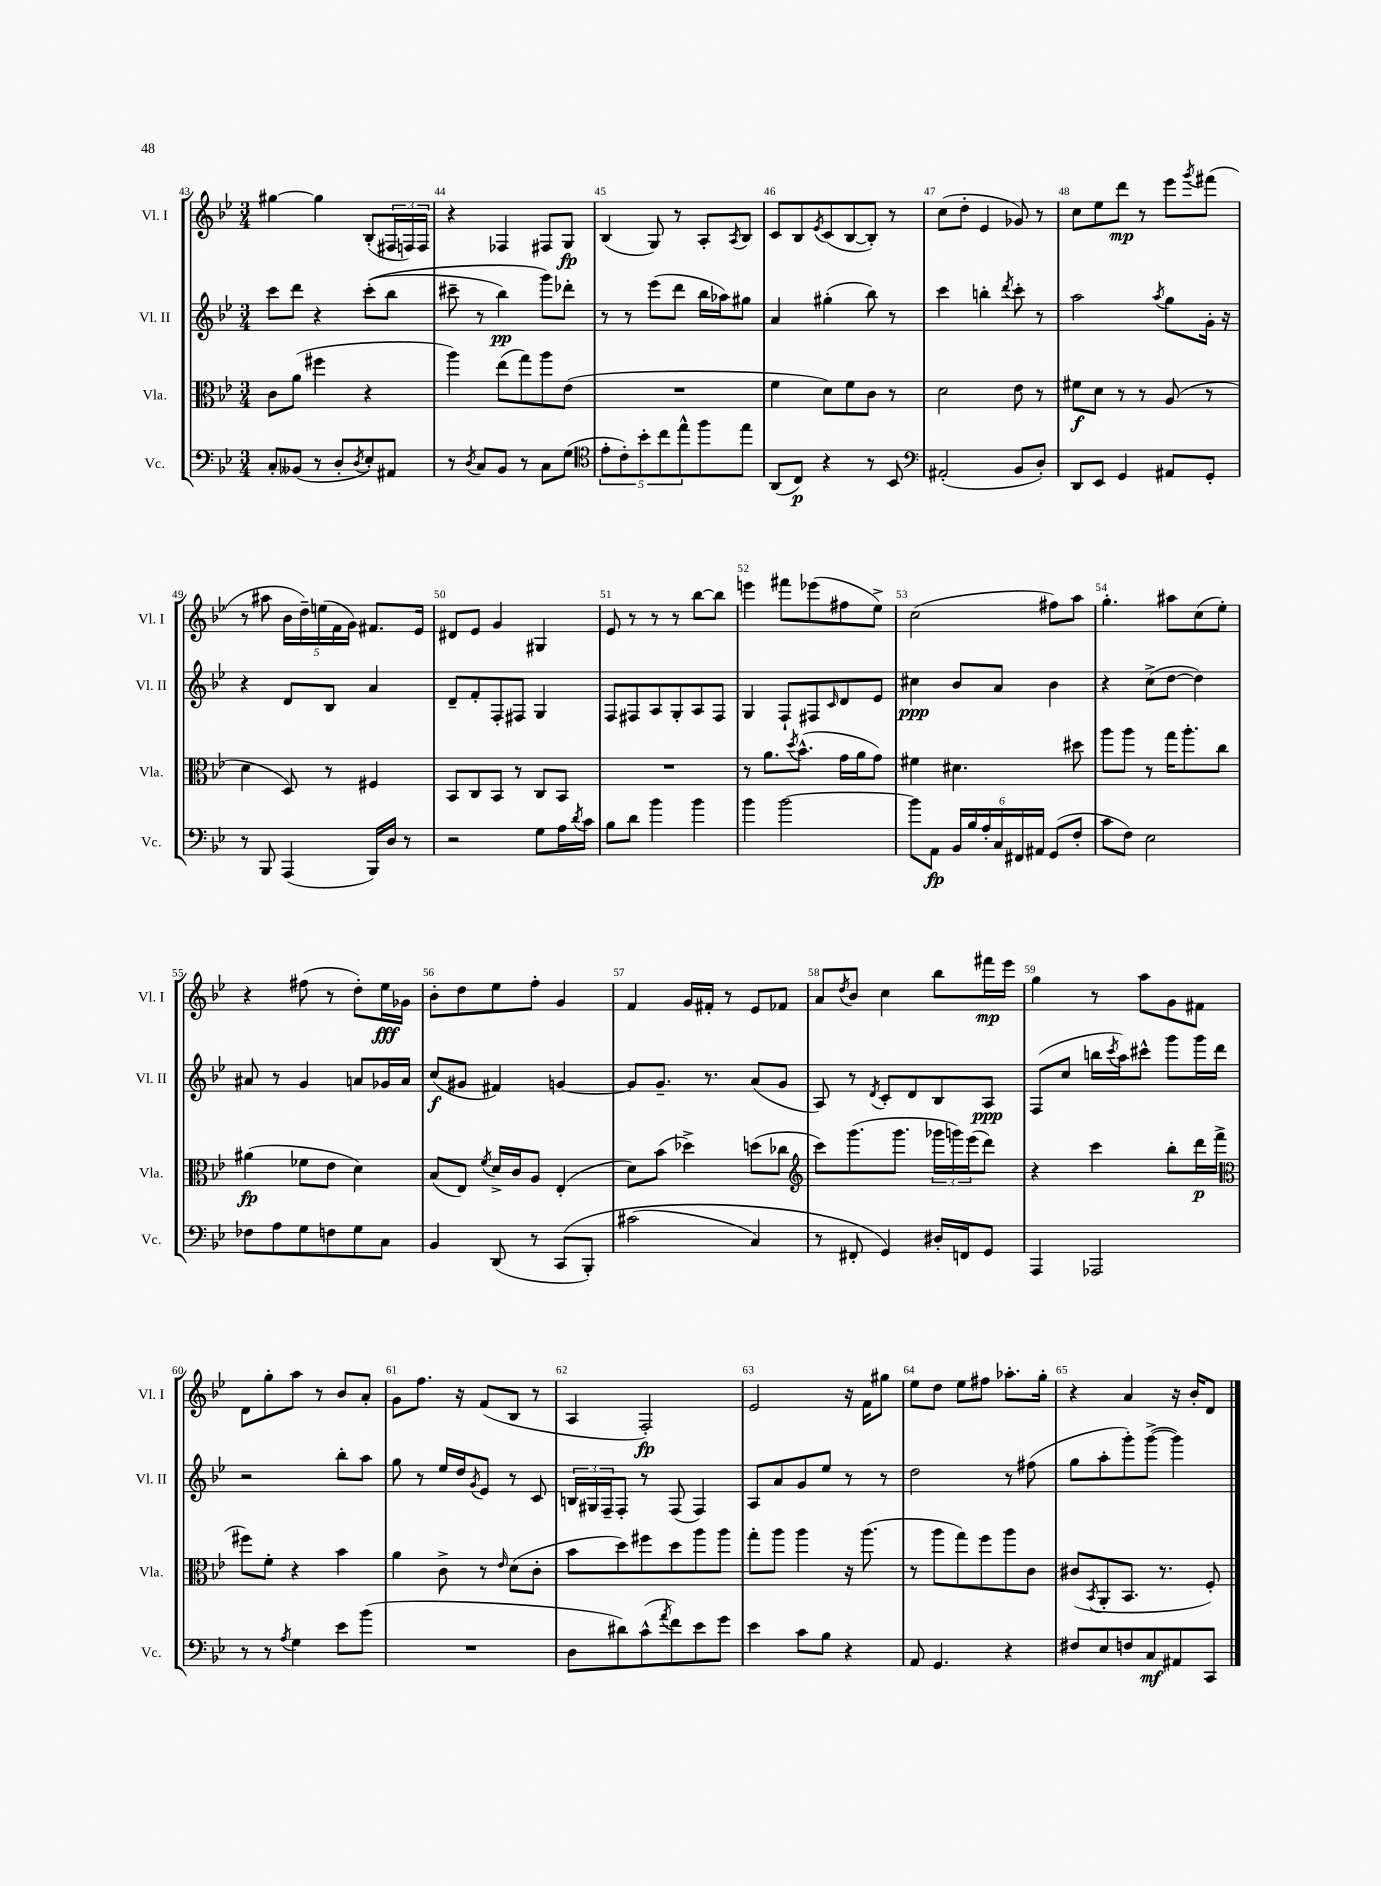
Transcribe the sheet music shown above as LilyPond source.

<<
\new StaffGroup <<
\new Staff = "s0" \with { instrumentName = "Vl. I" shortInstrumentName = "Vl. I" } {
    \clef treble \key bes \major \numericTimeSignature \time 3/4
    gis''4~ gis''4 bes8-.( \tuplet 3/2 { fis16 f16) f16 } |
    r4 fes4 fis8 g8\fp |
    bes4( g8) r8 a8-. \acciaccatura { a8 } bes8 |
    c'8 bes8 \acciaccatura { ees'8 } c'8( bes8~ bes8-.) r8 |
    c''8( d''8-. ees'4 ges'8) r8 |
    c''8 ees''8 d'''8\mp r8 ees'''8 \acciaccatura { g'''8 } fis'''8( |
    r8 ais''8 \tuplet 5/4 { bes'16 d''16--) e''16( f'16 g'16) } fis'8. ees'16 |
    dis'8 ees'8 g'4 gis4 |
    ees'8 r8 r8 r8 bes''8~ bes''8 |
    e'''4 fis'''8 ees'''8( fis''8 ees''8->) |
    c''2( fis''8) a''8 |
    g''4.-. ais''8 c''8( ees''8-.) |
    r4 fis''8( r8 d''8-.) ees''16\fff ges'16 |
    bes'8-. d''8 ees''8 f''8-. g'4 |
    f'4 g'16 fis'16-. r8 ees'8 fes'8 |
    a'8 \acciaccatura { d''8 } bes'8 c''4 bes''8 fis'''16\mp ees'''16 |
    g''4 r8 a''8 g'8 fis'8 |
    d'8 g''8-. a''8 r8 bes'8 a'8-. |
    g'8 f''8. r16 f'8( bes8 r8 |
    a4 f2-.\fp) |
    ees'2 r16 f'16 gis''8 |
    ees''8 d''8 ees''8 fis''8 aes''8.-. g''16-. |
    r4 a'4 r16 bes'16-. d'8 \bar "|." |
}
\new Staff = "s1" \with { instrumentName = "Vl. II" shortInstrumentName = "Vl. II" } {
    \clef treble \key bes \major \numericTimeSignature \time 3/4
    c'''8 d'''8 r4 c'''8-.(\( bes''8 |
    cis'''8-- r8 bes''4\pp) g'''8\) des'''8-. |
    r8 r8 ees'''8( d'''8 bes''16 aes''16) gis''8 |
    a'4 gis''4-.( bes''8) r8 |
    c'''4 b''4-. \acciaccatura { d'''8 } c'''8-. r8 |
    a''2 \acciaccatura { a''8 } g''8 g'16-. r16 |
    r4 d'8 bes8 a'4 |
    d'8-- f'8-. f8-. fis8 g4 |
    f8 fis8 a8 g8-. a8 fis8 |
    g4 f8-! fis8 \grace { c'16 } d'8 ees'8 |
    cis''4\ppp bes'8 a'8 bes'4 |
    r4 c''8->( d''8~ d''4) |
    ais'8 r8 g'4 a'8 ges'16 a'16 |
    c''8\f( gis'8 fis'4) g'4~ |
    g'8 g'8.-- r8. a'8( g'8 |
    a8) r8 \acciaccatura { d'8 } c'8-. d'8 bes8 a8\ppp |
    f8( c''8 b''16 \acciaccatura { c'''8 } a''16) cis'''8-^ g'''8 g'''16 d'''16 |
    r2 bes''8-. a''8 |
    g''8 r8 ees''16 d''16 \acciaccatura { g'8 } ees'8 r8 c'8 |
    \tuplet 3/2 { b16 gis16 f16-- } f8-. r8 f8( f4) |
    a8 a'8 g'8 ees''8 r8 r8 |
    d''2 r8 fis''8( |
    g''8 a''8-. g'''8-.) g'''8~->( g'''4) \bar "|." |
}
\new Staff = "s2" \with { instrumentName = "Vla." shortInstrumentName = "Vla." } {
    \clef alto \key bes \major \numericTimeSignature \time 3/4
    c'8 a'8( fis''4 r4 |
    a''4) ees''8( g''8) a''8 ees'8( |
    R2. |
    f'4 d'8) f'8 c'8 r8 |
    d'2 ees'8 r8 |
    fis'8\f d'8 r8 r8 a8( r8 |
    d'4 d8) r8 fis4 |
    bes,8 c8 bes,8 r8 c8 bes,8 |
    R2. |
    r8 a'8. \acciaccatura { d''8 } bes'8.-^( g'16 a'16 g'8) |
    fis'4 dis'4. dis''8 |
    a''8 a''8 r8 g''16 a''8.-. c''8 |
    ais'4\fp( fes'8 ees'8 d'4) |
    bes8( ees8) \acciaccatura { f'8 } d'16-> c'16 a8 ees4-.( |
    d'8) bes'8( des''4->) d''8( ces''8 |
    \clef treble c'''8) g'''8.( g'''8. \tuplet 3/2 { ges'''16 g'''16) ees'''16( } d'''8) |
    r4 c'''4 bes''8-. d'''16\p f'''16->( |
    \clef alto fis''8) f'8-. r4 bes'4 |
    a'4 c'8-> r8 \grace { ees'16 } d'8( c'8-. |
    bes'8 d''8) fis''8 d''8 a''8 a''8 |
    g''8-. a''8 a''4 r16 a''8.( |
    r8 a''8 g''8) f''8 a''8 c'8 |
    cis'8( \acciaccatura { bes,8 } a,8-. bes,8. r8. f8-.) \bar "|." |
}
\new Staff = "s3" \with { instrumentName = "Vc." shortInstrumentName = "Vc." } {
    \clef bass \key bes \major \numericTimeSignature \time 3/4
    c8-. beses,8( r8 d8-. \acciaccatura { d8 } ees8-.) ais,8 |
    r8 \acciaccatura { d8 } c8 bes,8 r8 c8 g8( |
    \clef tenor \tuplet 5/4 { ees'8-. c'8-.) bes'8-. c''8 ees''8-^ } f''8 ees''8 |
    a,8( c8\p) r4 r8 bes,8 |
    \clef bass ais,2-.( bes,8 d8-.) |
    d,8 ees,8 g,4 ais,8 g,8-. |
    r8 bes,,8 a,,4( bes,,16) d16 r8 |
    r2 g8 a16 \acciaccatura { d'8 } c'16 |
    bes8 d'8 bes'4 bes'4 |
    bes'4 bes'2~ |
    bes'8 a,8\fp \tuplet 6/4 { bes,16 bes16 a16-. c16 fis,16 ais,16 } g,8( f8-. |
    c'8 f8) ees2 |
    fes8 a8 g8 f8 g8 c8 |
    bes,4 d,8( r8 c,8\( bes,,8-.) |
    cis'2( c4) |
    r8 fis,8-. g,4\) dis16-. f,16 g,8 |
    a,,4 aes,,2 |
    r8 r8 \acciaccatura { a8 } g4 ees'8 bes'8( |
    R2. |
    d8 dis'8) c'8-^( \acciaccatura { a'8 } f'8) ees'8 g'8 |
    ees'4 c'8 bes8 r4 |
    a,8 g,4. r4 |
    fis8 ees8 f8 c8\mf ais,8 c,8 \bar "|." |
}
>>
>>
\layout { \context { \Score currentBarNumber = #43 \override BarNumber.break-visibility = ##(#f #t #t) barNumberVisibility = #all-bar-numbers-visible } }
